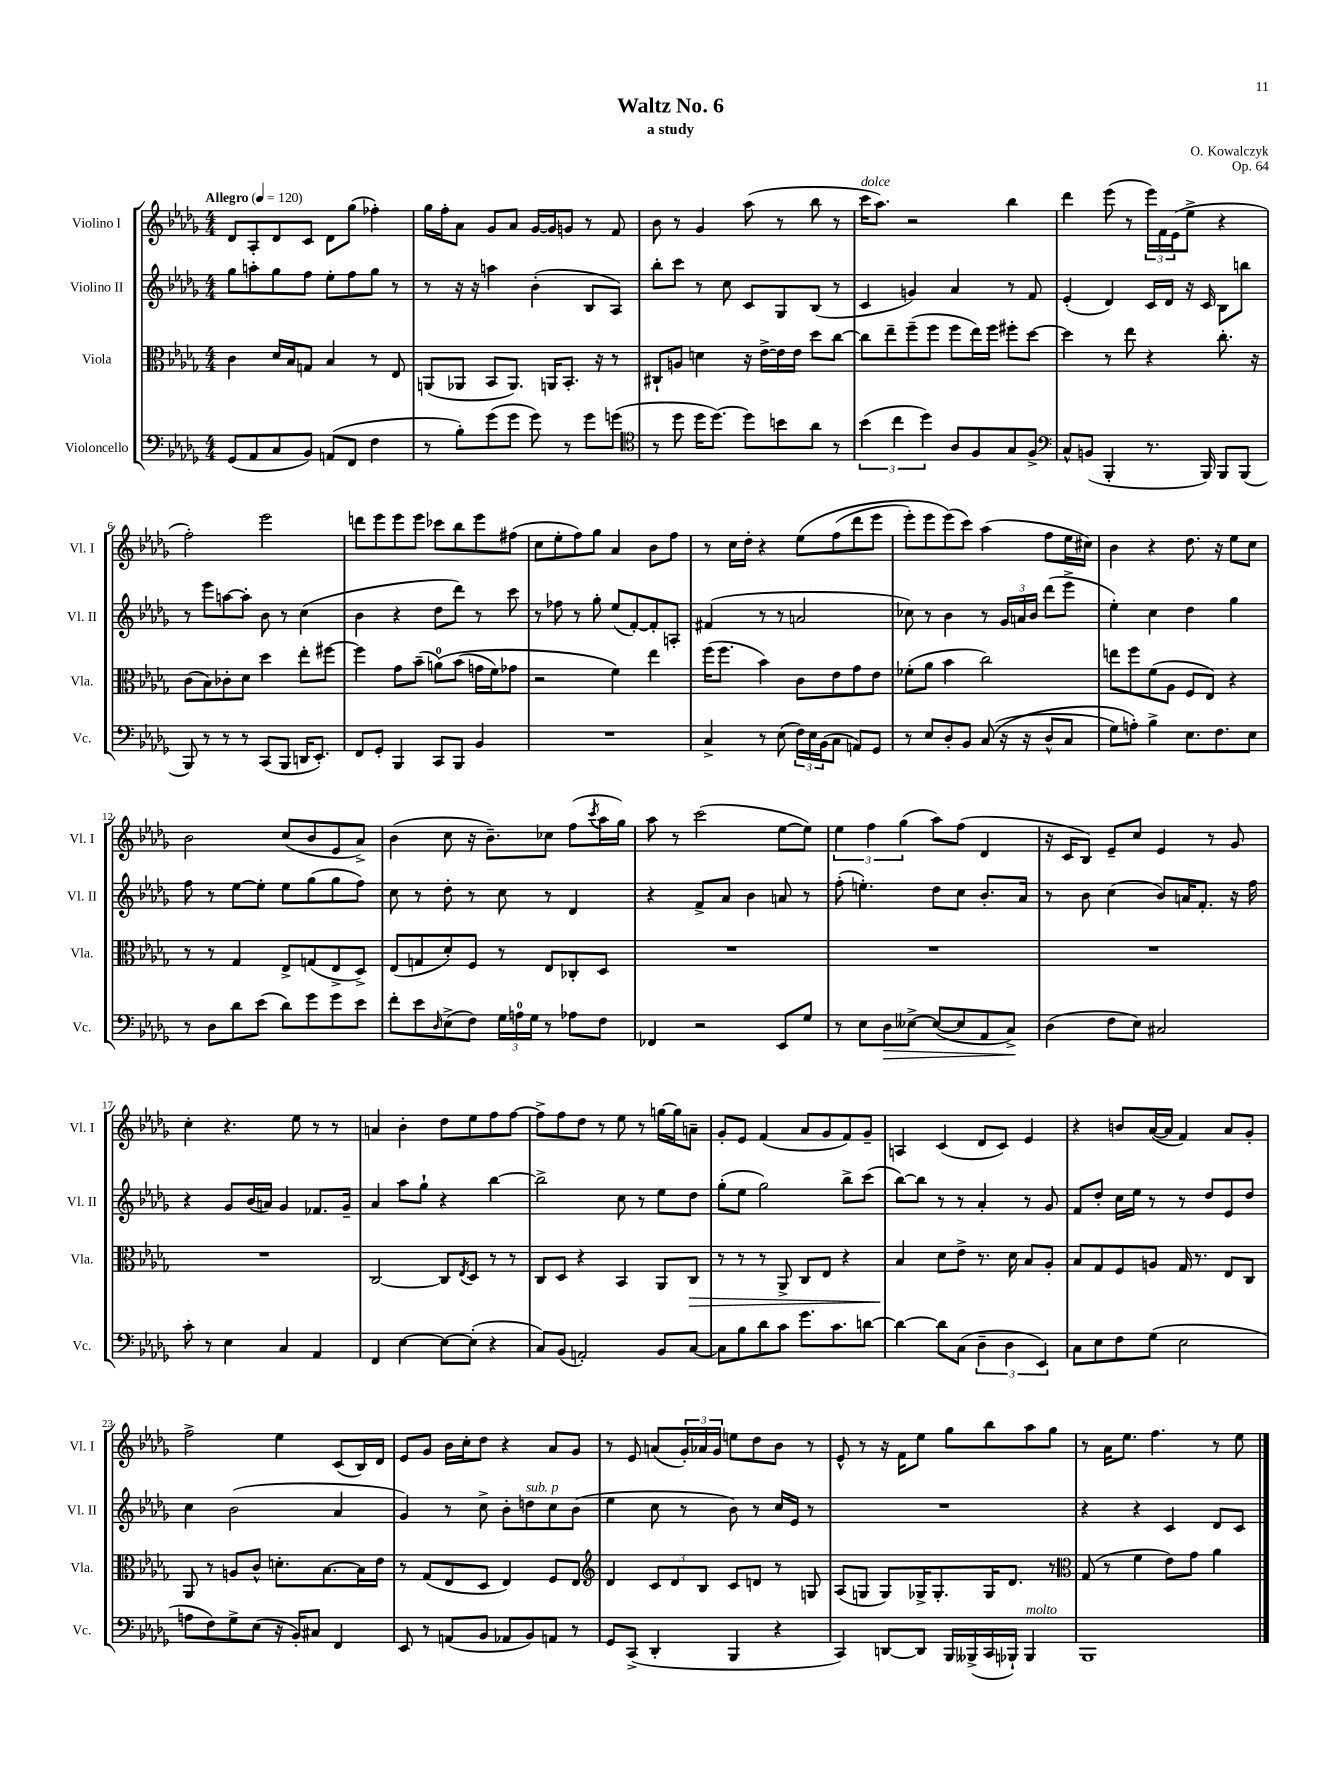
\header { title = "Waltz No. 6" composer = "O. Kowalczyk" subtitle = "a study" opus = "Op. 64" }
<<
\new StaffGroup <<
\new Staff = "s0" \with { instrumentName = "Violino I" shortInstrumentName = "Vl. I" } {
    \clef treble \key des \major \numericTimeSignature \time 4/4 \tempo "Allegro" 4 = 120
    des'8 aes8-. des'8 c'8 des'8 ges''8( fes''4-.) |
    ges''16 f''16-. aes'8 ges'8 aes'8 ges'16~ ges'16 g'8 r8 f'8 |
    bes'8 r8 ges'4 aes''8( r8 bes''8 r8 |
    c'''16^\markup { \italic "dolce" } aes''8.) r2 bes''4 |
    des'''4 ees'''8( r8 \tuplet 3/2 { ees'''16) f'16 ees'16( } ees''8-> r4 |
    f''2-.) ees'''2 |
    d'''8 ees'''8 ees'''8 ees'''8 ces'''8 bes''8 ees'''8 fis''8( |
    c''8 ees''8-. f''8) ges''8 aes'4 bes'8 f''8 |
    r8 c''16 des''16-. r4 ees''8\( f''8( des'''8 ees'''8 |
    ees'''8-.) ees'''8 ees'''8(\) c'''8) aes''4( f''8 ees''16 cis''16) |
    bes'4 r4 des''8. r16 ees''8 c''8 |
    bes'2 c''8( bes'8 ees'8 aes'8->) |
    bes'4( c''8 r16 bes'8.--) ces''8 f''8( \acciaccatura { c'''8 } aes''16 ges''16) |
    aes''8 r8 c'''2( ees''8~ ees''8) |
    \tuplet 3/2 { ees''4 f''4 ges''4( } aes''8) f''8( des'4 |
    r16 c'16 bes8) ees'8-- c''8 ees'4 r8 ges'8 |
    c''4-. r4. ees''8 r8 r8 |
    a'4 bes'4-. des''8 ees''8 f''8 f''8~ |
    f''8-> f''8 des''8 r8 ees''8 r8 g''16~ g''16 a'8-- |
    ges'8-. ees'8 f'4( aes'8 ges'8 f'8) ges'8-- |
    a4 c'4( des'8 c'8) ees'4 |
    r4 b'8 aes'16~( aes'16 f'4) aes'8 ges'8-. |
    f''2-> ees''4 c'8( bes16) des'16 |
    ees'8 ges'8 bes'16 c''16-. des''8 r4 aes'8 ges'8 |
    r8 ees'8 a'8( \tuplet 3/2 { ges'16-.) aes'16 ges'16 } e''8 des''8 bes'8 r8 |
    ees'8-^ r8 r16 f'16 ees''8 ges''8 bes''8 aes''8 ges''8 |
    r8 aes'16 ees''8. f''4. r8 ees''8 \bar "|." |
}
\new Staff = "s1" \with { instrumentName = "Violino II" shortInstrumentName = "Vl. II" } {
    \clef treble \key des \major \numericTimeSignature \time 4/4
    ges''8 a''8-. ges''8 f''8 ees''8-. f''8 ges''8 r8 |
    r8 r16 r16 a''4 bes'4-.( bes8 aes8) |
    bes''8-. c'''8 r8 c''8 c'8 ges8 bes8( r8 |
    c'4 g'4) aes'4 r8 f'8 |
    ees'4-.( des'4) c'16 des'16 r16 c'16 bes8 b''8 |
    r8 ees'''8 a''8~ a''8-. bes'8 r8 c''4( |
    bes'4 r4 des''8 des'''8) r8 c'''8 |
    r8 fes''8 r8 ges''8-. ees''8( f'8~-.) f'8-. a8-. |
    fis'4( r8 r8 a'2 |
    ces''8) r8 bes'4 r8 \tuplet 3/2 { ges'16 a'16 bes'16 } des'''8( ees'''8-> |
    ees''4-.) c''4 des''4 ges''4 |
    f''8 r8 ees''8~ ees''8-. ees''8 ges''8( ges''8 f''8) |
    c''8 r8 des''8-. r8 c''8 r8 des'4 |
    r4 f'8-> aes'8 bes'4 a'8 r8 |
    f''8-.( e''4.-.) des''8 c''8 bes'8.-. aes'16 |
    r8 bes'8 c''4( bes'8) a'16 f'8.-. r16 f''16 |
    r4 ges'8 bes'16( a'16) ges'4 fes'8. ges'16-- |
    aes'4 aes''8 ges''8-! r4 bes''4~ |
    bes''2-> c''8 r8 ees''8 des''8 |
    ges''8-.( ees''8 ges''2) bes''8-> c'''8( |
    bes''8~) bes''8 r8 r8 aes'4-. r8 ges'8 |
    f'8 des''8-. c''16 ees''16 r8 r8 des''8 ees'8 des''8 |
    c''4 bes'2( aes'4 |
    ges'4) r8 c''8-> bes'8-. d''8^\markup { \italic "sub. p" } c''8 bes'8( |
    ees''4 c''8 r8 bes'8) r8 c''16 ees'16 r8 |
    R1 |
    r4 r4 c'4 des'8 c'8 \bar "|." |
}
\new Staff = "s2" \with { instrumentName = "Viola" shortInstrumentName = "Vla." } {
    \clef alto \key des \major \numericTimeSignature \time 4/4
    c'4 des'16 bes16 g8 bes4 r8 ees8 |
    a,8( aes,8 bes,8 aes,8.) a,16 bes,8.-. r16 r8 |
    cis8-! a8 d'4 r16 ees'16~-> ees'16 ees'16 des''8 c''8~ |
    c''8 ees''8-- f''8--( f''8 f''8 ees''16) f''16 fis''8-. des''8~ |
    des''4 r8 ees''8 r4 c''8.-. r16 |
    c'8( bes8) ces'8-. des'8 des''4 ees''8-. fis''8~ |
    fis''4 ges'8 bes'8--( a'8-0)\( bes'8( g'16 f'16) ges'8 |
    r2 f'4\) ees''4 |
    f''16( f''8. bes'4) c'8 ees'8 ges'8 ees'8 |
    fes'8-.( aes'8 bes'4 c''2) |
    e''8 f''8 f'8( aes8 f8 ees8) r4 |
    r8 r8 ges4 ees8-> g8( ees8-> des8->) |
    ees8( g8 des'8-.) f8 r8 ees8 ces8-. des8 |
    R1 |
    R1 |
    R1 |
    R1 |
    c2~ c8 \acciaccatura { ees8 } des8 r8 r8 |
    c8 des8 r4 bes,4 aes,8 c8\> |
    r8 r8 r8 aes,8-> c8 ees8 r4 |
    bes4\! des'8 ees'8-> r8. des'16 bes8 aes8-. |
    bes8 ges8 f8 a8 ges16 r8. ees8 c8 |
    aes,8 r8 a8 c'8-^ d'8.-. bes8.~ bes16 ees'16 |
    r8 ges8( ees8 des8 ees4) f8 ees8 |
    \clef treble des'4 \tuplet 3/2 { c'8 des'8 bes8 } c'8 d'8 r8 g8 |
    aes8( g8 g8) ges16-> ges8.-. ges16 des'8. r8 |
    \clef alto ges8( r8 f'4 ees'8) ges'8 aes'4 \bar "|." |
}
\new Staff = "s3" \with { instrumentName = "Violoncello" shortInstrumentName = "Vc." } {
    \clef bass \key des \major \numericTimeSignature \time 4/4
    ges,8( aes,8 c8 bes,8) a,8( f,8 f4 |
    r8 bes8-.) ges'8( ges'8 ges'8) r8 ges'8 g'8( |
    \clef tenor r8 des''8 des''16 des''8.~) des''8 b'8 aes'8 r8 |
    \tuplet 3/2 { bes'4( c''4 des''4) } aes8 f8 ges8 f8-> |
    \clef bass c8-^ b,8( bes,,4-. r8. bes,,16) bes,,8 bes,,8( |
    bes,,8) r8 r8 r8 c,8( bes,,8 d,16 ees,8.-.) |
    f,8 ges,8-. bes,,4 c,8 bes,,8 bes,4 |
    R1 |
    c4-> r8 ees8( \tuplet 3/2 { f16) ees16 bes,16( } c8 a,8) ges,8 |
    r8 ees8 des8-. bes,8 c8(\( r16 r16 des8-^ c8 |
    ges8) a8-.\) bes4-> ees8. f8. ees8 |
    r8 des8 des'8 ees'8( des'8) ges'8 ges'8 ees'8 |
    f'8-. ees'8 \grace { des16 } ees8->( f8) \tuplet 3/2 { ges16 a16-0 ges16 } r8 aes8 f8 |
    fes,4 r2 ees,8 ges8 |
    r8 ees8 des8\> eeses8~-> eeses8~( eeses8 aes,8 c8->\!) |
    des4( f8 ees8) cis2 |
    c'8-. r8 ees4 c4 aes,4 |
    f,4 ees4~ ees8~ ees8-.( r4 |
    c8) bes,8( a,2-.) bes,8 c8~ |
    c8 bes8 des'8 c'8 ges'8. c'8. d'8~ |
    d'4~ d'8 c8( \tuplet 3/2 { des4-- des4 ees,4) } |
    c8 ees8 f8 ges8( ees2 |
    a8 f8) ges8-> ees8( r16 bes,16-.) cis8 f,4 |
    ees,8 r8 a,8( bes,8 aes,8 bes,8) a,8 r8 |
    ges,8 c,8->( des,4-. bes,,4 r4 |
    c,4) d,8~ d,8 bes,,16 beses,,16->( c,16 bes,,16-!) bes,,4^\markup { \italic "molto" } |
    bes,,1 \bar "|." |
}
>>
>>
